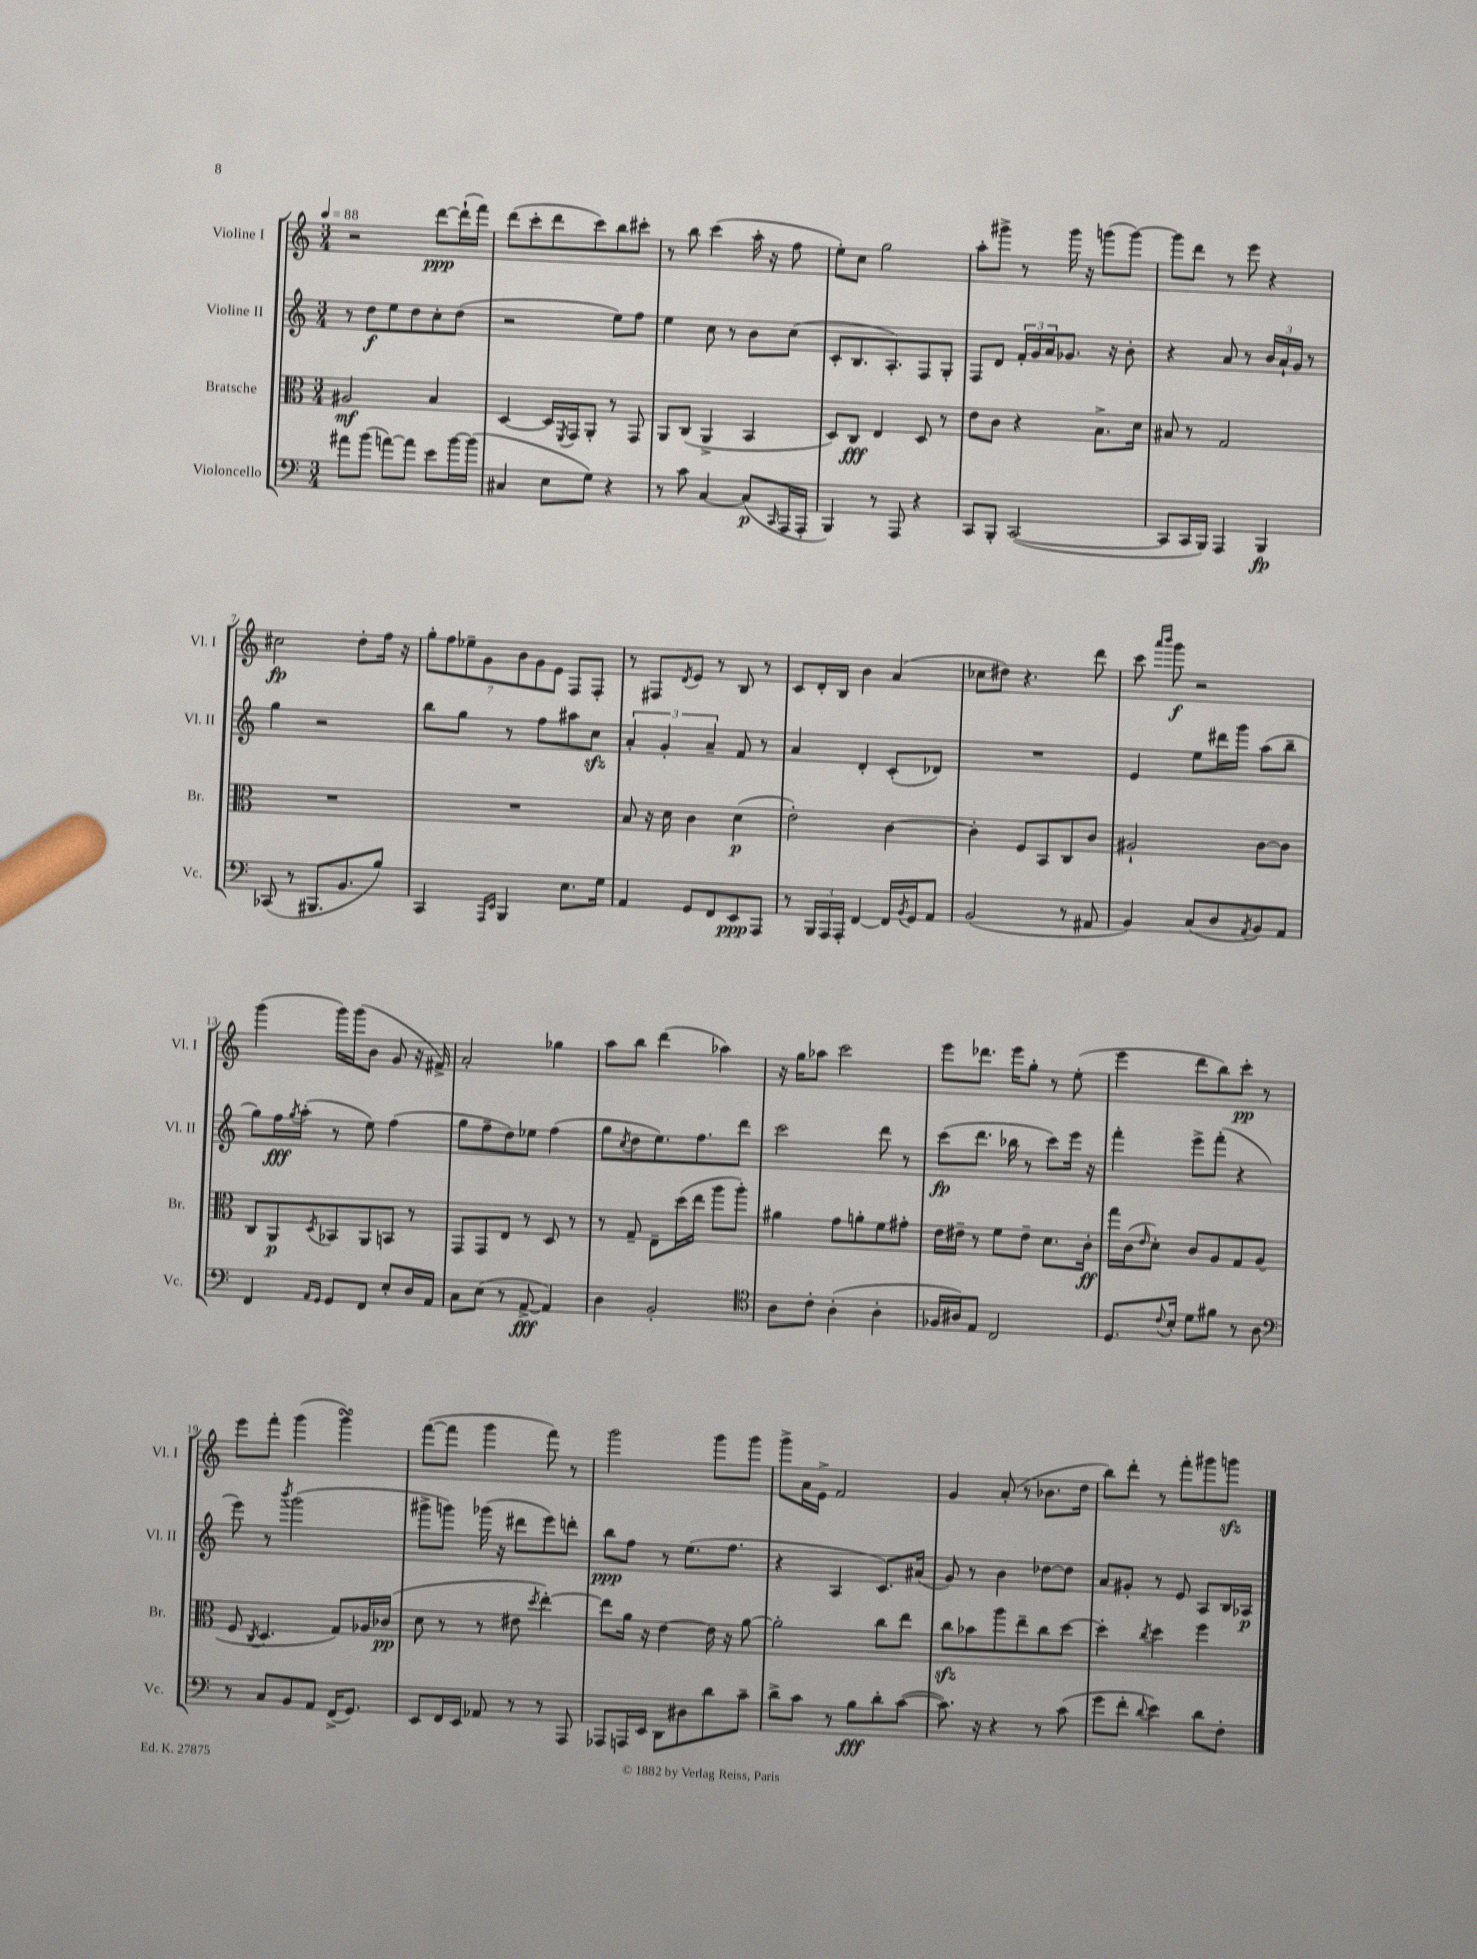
<<
\new StaffGroup <<
\new Staff = "s0" \with { instrumentName = "Violine I" shortInstrumentName = "Vl. I" } {
    \clef treble \key c \major \numericTimeSignature \time 3/4 \tempo 4 = 88
    r2 d'''8~\ppp d'''16-!( f'''16) |
    d'''8( c'''8-. d'''8 c'''8) b''8 cis'''8-. |
    r8 b''8 c'''4( a''16-. r16 f''8 |
    e''8-.) c''8 g''2 |
    a''8-. gis'''8-> r8 gis'''16 r16 g'''8( g'''8~) |
    g'''8 d'''8 r8 e'''8 r4 |
    cis''2\fp d''8-. f''16 r16 |
    \tuplet 7/4 { g''8-. f''8 ees''8-- g'8 b'8 g'8 e'8 } f8 f8-. |
    r8 fis8 \acciaccatura { d'8 } e'8 r8 b8 r8 |
    c'8 d'16-. b16 b'4 a'4( |
    ces''8 dis''8) r4. d'''8 |
    c'''8 \grace { a'''16 b'''16 } g'''8\f r2 |
    g'''4( g'''16) g'''16( b'8 g'8 r16 fis'16->) |
    a'2-. ges''4 |
    a''8 b''8 d'''4( aes''4) |
    r16 g''16 aes''8 c'''2 |
    e'''8 des'''8. e'''16 g''8-. r8 e''8-.( |
    e'''4 d'''8 b''8) c'''8-.\pp r8 |
    e'''8 f'''8-. g'''4( g'''4\turn) |
    f'''8~( f'''8 g'''4 f'''8) r8 |
    g'''2 g'''8 g'''8 |
    g'''8-> a'16 e'16-> f'2 |
    g'4 a'8-.( r8 bes'8. d''16 |
    b''8) d'''8-. r8 f'''8-. gis'''8 g'''8\sfz \bar "|." |
}
\new Staff = "s1" \with { instrumentName = "Violine II" shortInstrumentName = "Vl. II" } {
    \clef treble \key c \major \numericTimeSignature \time 3/4
    r8 d''8\f e''8 d''8 c''8-. d''8( |
    r2 e''8) f''8 |
    e''4 c''8 r8 b'8 c''8( |
    c'8-. b8. a8.-.) f8 g8-. |
    f8 d'8 \tuplet 3/2 { f'16-. g'16 a'16 } ges'8. r16 b'8-. |
    r4 a'8 r8 \tuplet 3/2 { b'16 a'16-! g'16 } r8 |
    g''4 r2 |
    b''8 g''8 r8 f''8 ais''8 c''8\sfz |
    \tuplet 3/2 { a'4-. g'4-. a'4-- } f'8 r8 |
    a'4 d'4-. c'8-.( des'8) |
    R2. |
    e'4 e''8 dis'''16 g'''16 a''8( b''8-- |
    g''8) f''16\fff \acciaccatura { g''8 } a''16-.( r8 e''8) f''4( |
    g''8 f''8-- d''8) ees''8 f''4( |
    g''8 \acciaccatura { c''8 } d''8 e''8.) f''8. d'''8 |
    c'''2 d'''8 r8 |
    c'''8\fp( d'''8. bes''16 r8 c'''8) e'''16 r16 |
    f'''4-. e'''8-> f'''8-.( r4 |
    e'''8) r8 \acciaccatura { b'''8 } g'''2( |
    gis'''8-> g'''8) ges'''16( r16 dis'''8 e'''8) d'''8-. |
    b''8\ppp f''8 r8 e''8.( f''8. |
    r4 a4 c'8.) ais'16( |
    g'8) r8 b'4 des''8~ des''8 |
    a'8 gis'8-. r8 e'8 a8 b16 aes16\p \bar "|." |
}
\new Staff = "s2" \with { instrumentName = "Bratsche" shortInstrumentName = "Br." } {
    \clef alto \key c \major \numericTimeSignature \time 3/4
    ais2\mf b4 |
    d4~ d16 \acciaccatura { f,8 } g,16 a,8-. r8 g,8 |
    a,8 c8( a,4-> b,4 |
    d8) c8\fff e4 d8 r8 |
    e'8 c'8 r4 b8.-> d'16 |
    bis8 r8 g2 |
    R2. |
    R2. |
    b8 r16 d'16 c'4 d'4\p( |
    e'2-.) c'4~ |
    c'4-. f8 b,8 c8 c'8 |
    ais2-! c'8~ c'8 |
    c8 a,8\p \acciaccatura { d8 } bes,8 a,8 b,8 r8 |
    g,8 g,8 e8 r8 d8 r8 |
    r8 g8-- e8-- d''16( e''16 a''8 a''8-.) |
    ais'4 g'8 a'8-. f'8 gis'8-. |
    e'16 eis'16-- r8 f'8 eis'8-- d'8. c'16-.\ff |
    g''16 c'16( \grace { e'16 } d'8-.) c'8 a8 g8 a8( |
    f8 \acciaccatura { c8 } d4. g8) aes16 ces'16\pp( |
    d'8 r8 r8 eis'8 \acciaccatura { d''8 } e''4~-.) |
    e''8 a'16 r16 e'4~ e'16 r16 a'8~ |
    a'2-. c''8 e''8 |
    c''8\sfz bes'8 a''8 e''8-- c''8 d''8~ |
    d''4-. \acciaccatura { c''8 } d''4 f''4 \bar "|." |
}
\new Staff = "s3" \with { instrumentName = "Violoncello" shortInstrumentName = "Vc." } {
    \clef bass \key c \major \numericTimeSignature \time 3/4
    ais'8 b'8( a'8~) a'8 e'8 b'16~ b'16( |
    cis4 e8 g8) r4 |
    r8 c'8 c4~ c8\p( \grace { c,16 } a,,16 a,,16-. |
    b,,4) r8 a,,8 r4 |
    c,8 b,,8-. c,2~( |
    c,8 c,16 b,,16) a,,4 b,,4\fp |
    ces,8( r8 bis,,8. b,8. b8) |
    c,4 \grace { a,,16 e,16 } b,,4 e8. g16 |
    a,4 g,8 f,8 e,8\ppp a,,8 |
    r8 \tuplet 3/2 { b,,16 a,,16 a,,16-. } f,4~ f,16 \acciaccatura { b,8 } g,16 a,8 |
    b,2( r8 ais,8 |
    b,4) c8( d8 \acciaccatura { a,8 } b,8) a,8 |
    f,4 \grace { a,16 g,16 } g,8 f,8 e8-. d16 a,16 |
    c8 e8( r8 a,8~->\fff a,4) |
    d4 b,2-. |
    \clef tenor a8 c'8-. a4-.( a4-. |
    fes16 ais16) e8 c2 |
    d8. \appoggiatura { c'8 } b16-. d'8 fis'8 r8 a8 |
    \clef bass r8 c8 b,8 a,8 f,16->( g,8.) |
    e,8 f,16 e,16 aes,8 r8 r8 a,,8 |
    aes,,8 a,,16 e,16 d,8 dis8 d'8 c'8-- |
    d'8-> c'8 r8 b8\fff d'8-. c'8~( |
    c'8.) r16 r4 r8 c'8( |
    g'8 f'8-. \appoggiatura { d'8 } e'4) d'8 f8-. \bar "|." |
}
>>
>>
